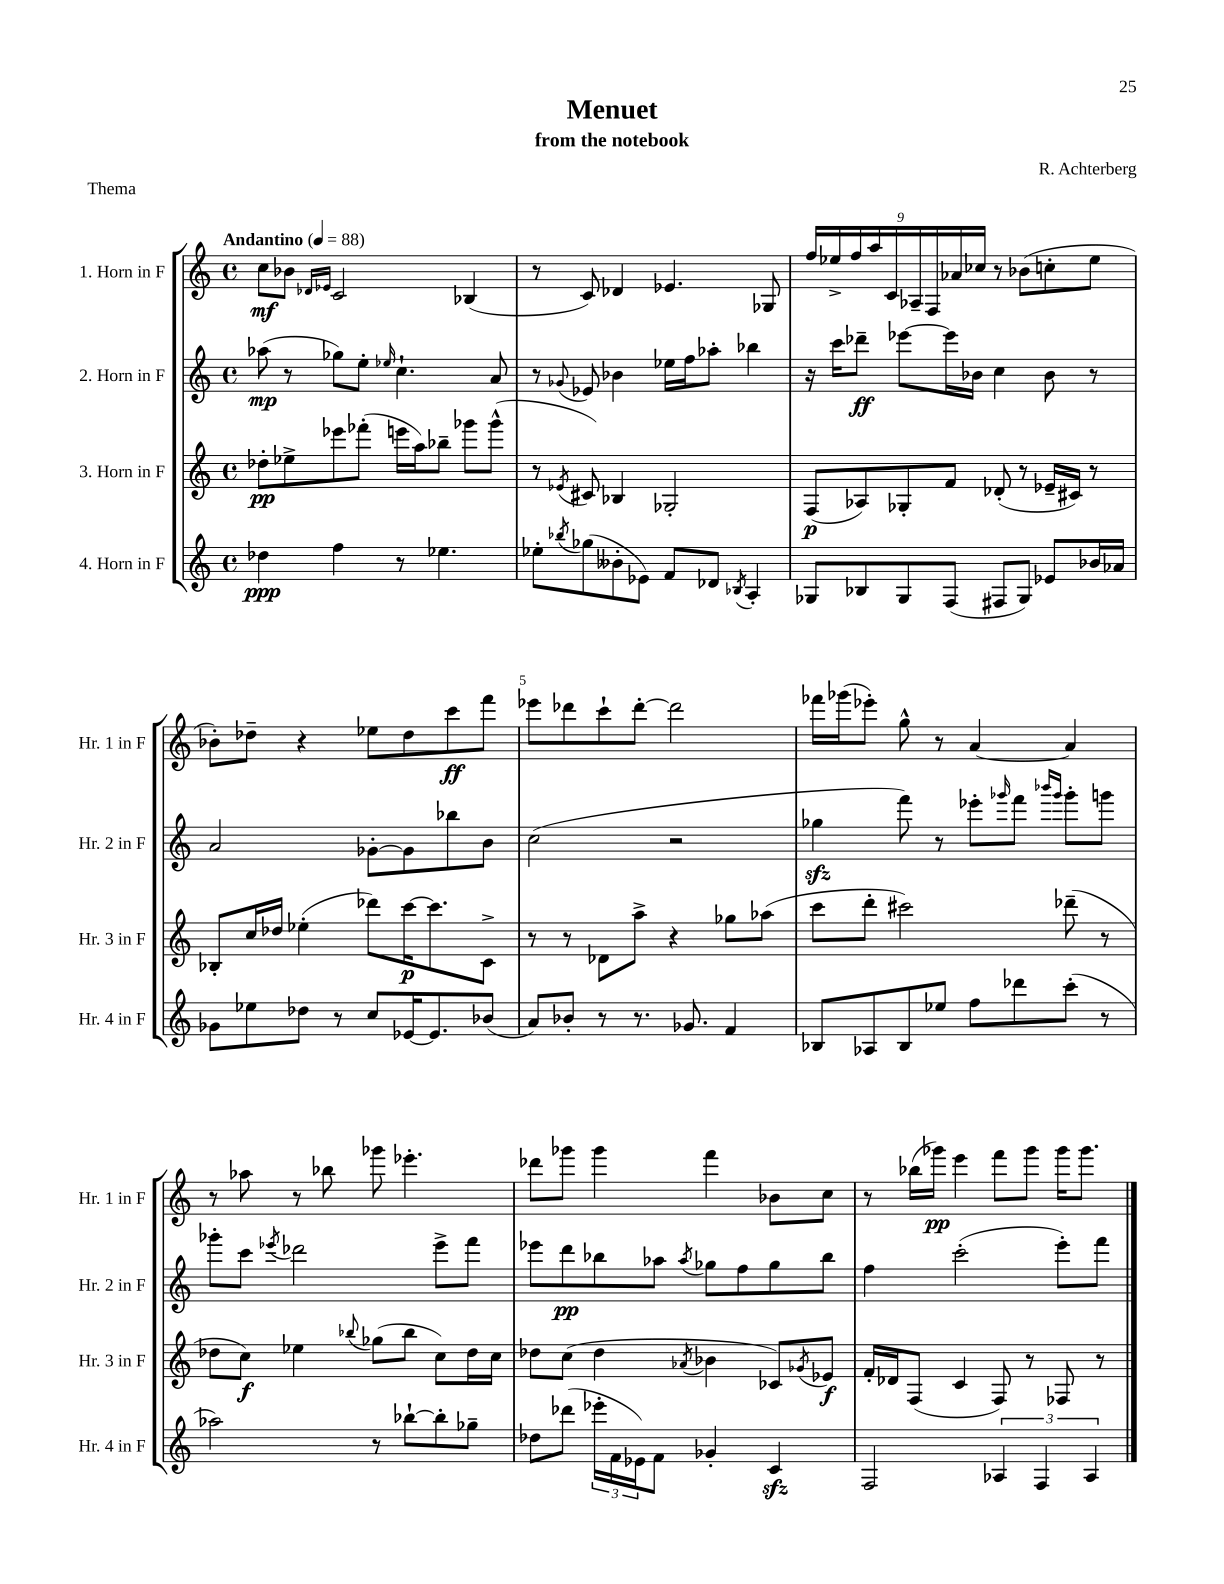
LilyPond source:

\header { title = "Menuet" composer = "R. Achterberg" subtitle = "from the notebook" piece = "Thema" }
<<
\new StaffGroup <<
\new Staff = "s0" \with { instrumentName = "1. Horn in F" shortInstrumentName = "Hr. 1 in F" } {
    \clef treble \key c \major \defaultTimeSignature \time 4/4 \tempo "Andantino" 4 = 88
    c''8\mf bes'8 \grace { des'16 ees'16 } c'2 bes4( |
    r8 c'8) des'4 ees'4. ges8 |
    \tuplet 9/8 { f''16 ees''16-> f''16 a''16 c'16 aes16-- f16 aes'16 ces''16 } r8 bes'8( c''8-. ees''8 |
    bes'8-.) des''8-- r4 ees''8 des''8 c'''8\ff f'''8 |
    ees'''8 des'''8 c'''8-! des'''8~-. des'''2 |
    fes'''16 ges'''16( ees'''8-.) g''8-^ r8 a'4~ a'4 |
    r8 aes''8 r8 bes''8 ges'''8 ees'''4.-. |
    des'''8 ges'''8 ges'''4 f'''4 bes'8 c''8 |
    r8 bes''16( ges'''16\pp) e'''4 f'''8 ges'''8 ges'''16 ges'''8. \bar "|." |
}
\new Staff = "s1" \with { instrumentName = "2. Horn in F" shortInstrumentName = "Hr. 2 in F" } {
    \clef treble \key c \major \defaultTimeSignature \time 4/4
    aes''8\mp( r8 ges''8) e''8-. \grace { ees''16 } c''4.-! a'8 |
    r8 \appoggiatura { ges'8 } ees'8 bes'4 ees''16 f''16 aes''8-. bes''4 |
    r16 c'''16 des'''8--\ff ees'''8~ ees'''16 bes'16 c''4 bes'8 r8 |
    a'2 ges'8~-. ges'8 bes''8 b'8 |
    c''2( r2 |
    ges''4\sfz f'''8) r8 ees'''8-. \grace { ges'''16 } f'''8 \grace { bes'''16 ges'''16 } ges'''8-. g'''8 |
    ges'''8-. c'''8 \acciaccatura { ees'''8 } des'''2 ees'''8-> f'''8 |
    ees'''8 d'''8\pp bes''8 aes''8 \acciaccatura { aes''8 } ges''8 f''8 ges''8 bes''8 |
    f''4 c'''2-.( e'''8-.) f'''8 \bar "|." |
}
\new Staff = "s2" \with { instrumentName = "3. Horn in F" shortInstrumentName = "Hr. 3 in F" } {
    \clef treble \key c \major \defaultTimeSignature \time 4/4
    des''8-.\pp ees''8-> ees'''8 fes'''8-.( e'''16 a''16) bes''8-- ges'''8 ges'''8-^( |
    r8 \acciaccatura { ees'8 } cis'8) bes4 ges2-. |
    f8\p( aes8) ges8-. f'8 des'8-.( r8 ees'16-- cis'16) r8 |
    bes8-. c''16 des''16 ees''4-.( des'''8) c'''16~\p c'''8. c'8-> |
    r8 r8 des'8 a''8-> r4 ges''8 aes''8( |
    c'''8 d'''8-. cis'''2) des'''8--( r8 |
    des''8 c''8\f) ees''4 \appoggiatura { bes''8 } ges''8( bes''8 c''8) des''16 c''16 |
    des''8 c''8( des''4 \acciaccatura { aes'8 } bes'4 ces'8) \acciaccatura { ges'8 } ees'8\f |
    f'16-. des'16 f8( c'4 f8) r8 fes8 r8 \bar "|." |
}
\new Staff = "s3" \with { instrumentName = "4. Horn in F" shortInstrumentName = "Hr. 4 in F" } {
    \clef treble \key c \major \defaultTimeSignature \time 4/4
    des''4\ppp f''4 r8 ees''4. |
    ees''8-. \acciaccatura { bes''8 } ges''8( beses'8-. ees'8) f'8 des'8 \acciaccatura { bes8 } a4-. |
    ges8 bes8 ges8 f8( fis8 ges8) ees'8 bes'16 aes'16 |
    ges'8 ees''8 des''8 r8 c''8 ees'16~ ees'8. bes'8( |
    a'8) bes'8-. r8 r8. ges'8. f'4 |
    bes8 aes8 bes8 ees''8 f''8 des'''8 c'''8-.( r8 |
    aes''2) r8 bes''8~-! bes''8-. ges''8-- |
    des''8 des'''8( \tuplet 3/2 { ees'''16-. f'16 ees'16) } f'8 ges'4-. c'4\sfz |
    f2 \tuplet 3/2 { aes4 f4 aes4 } \bar "|." |
}
>>
>>
\layout { \context { \Score \override BarNumber.break-visibility = ##(#f #t #t) barNumberVisibility = #(every-nth-bar-number-visible 5) } }
